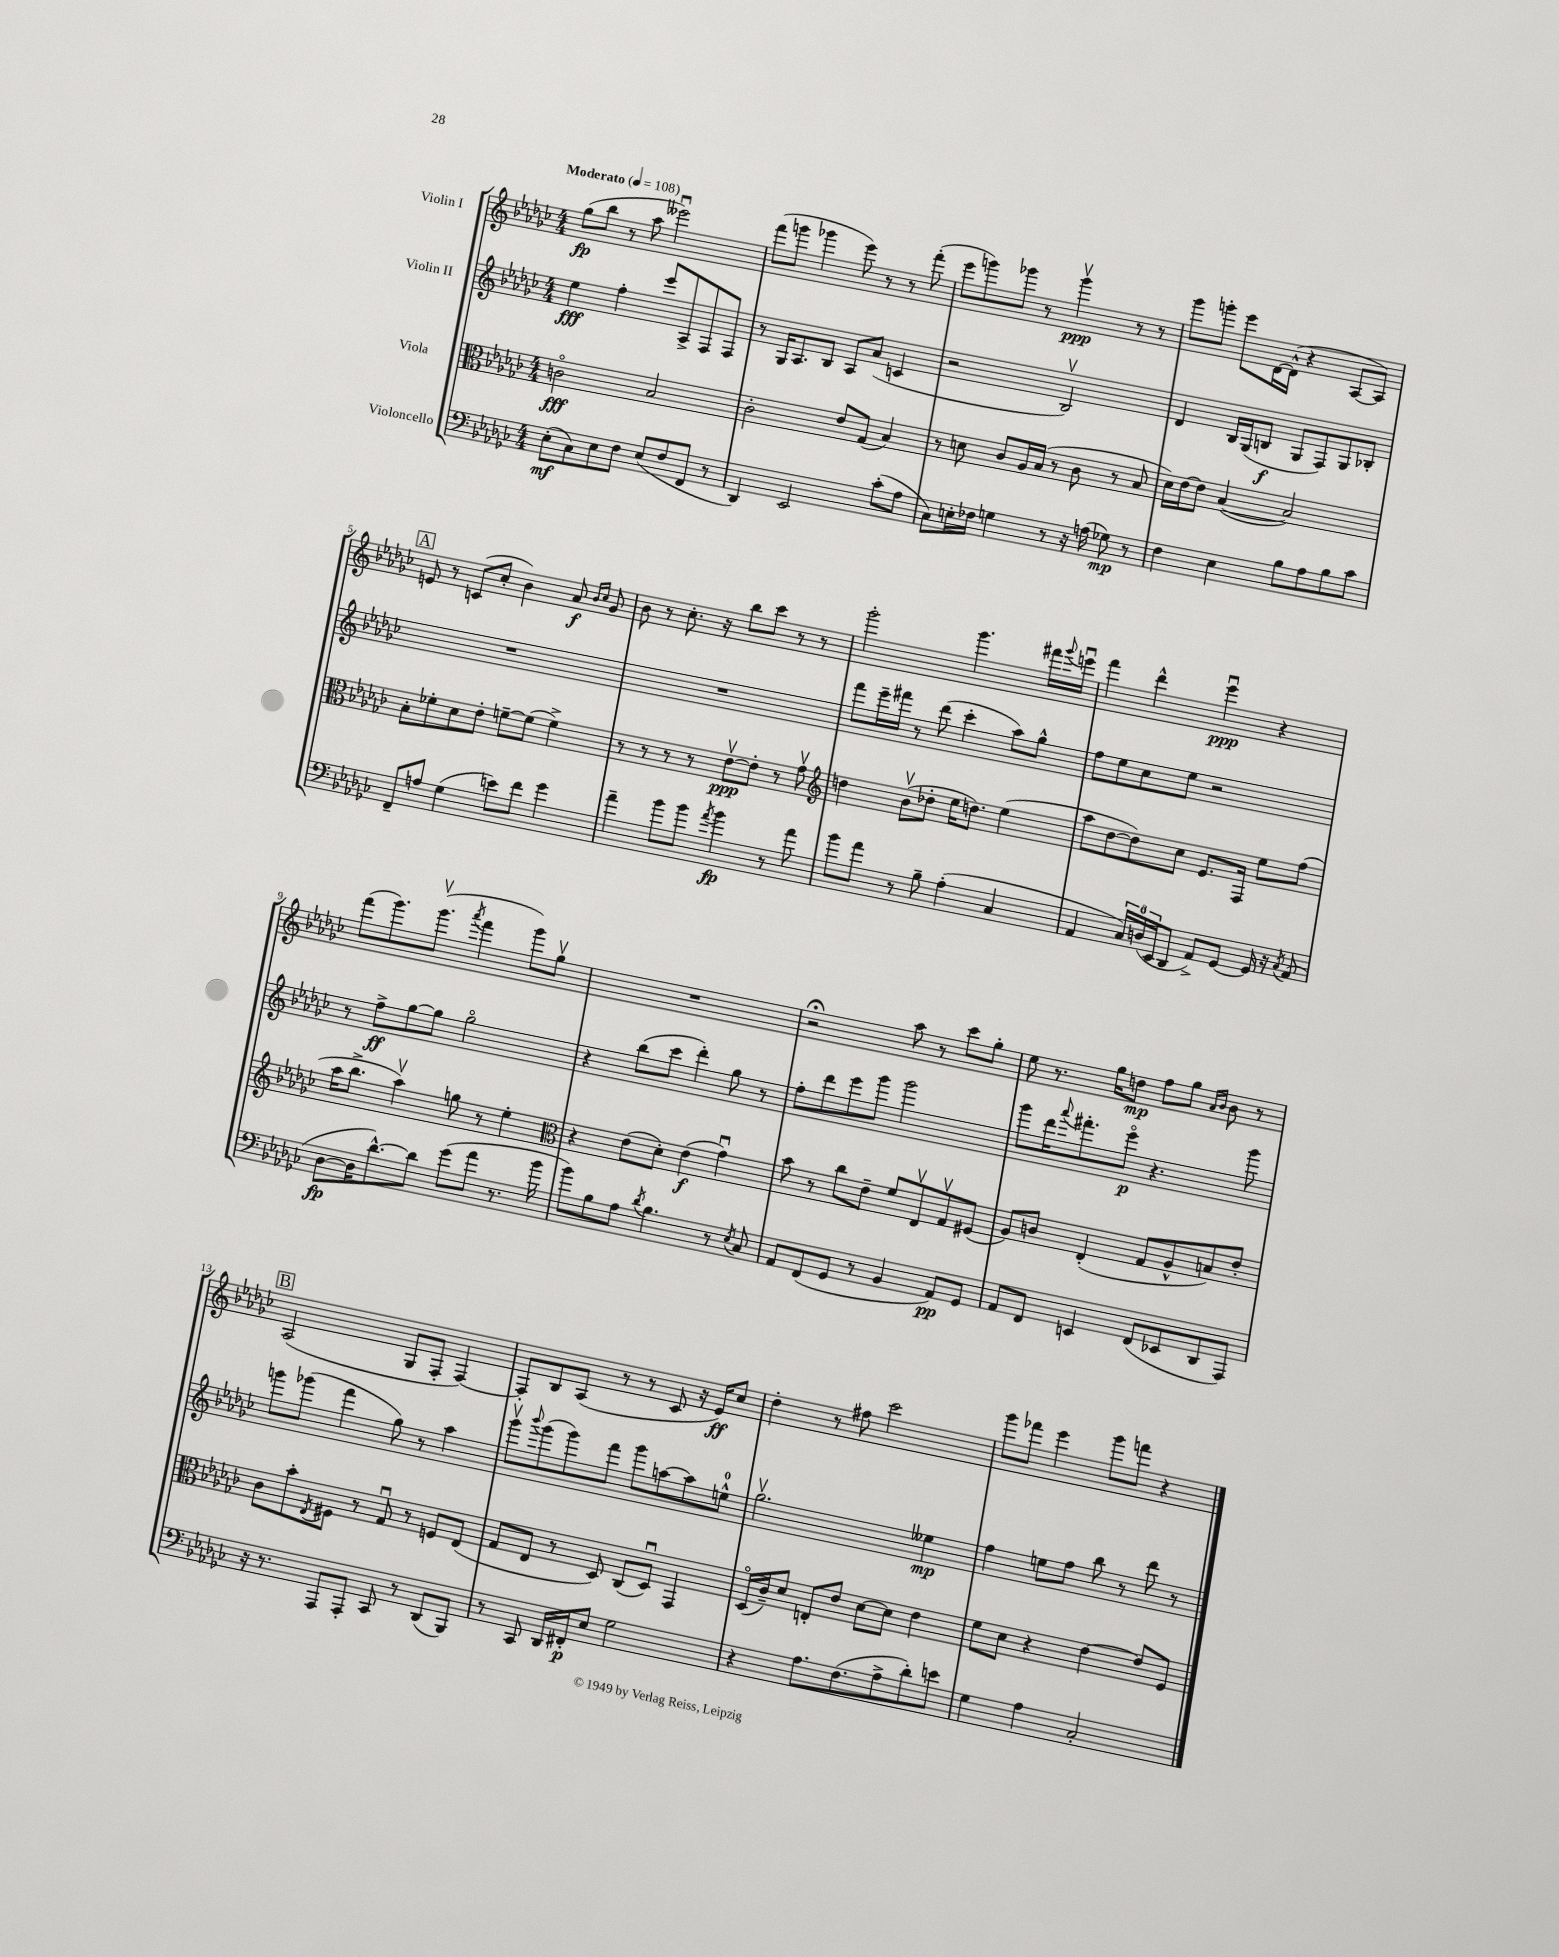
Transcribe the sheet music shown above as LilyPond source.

<<
\new StaffGroup <<
\new Staff = "s0" \with { instrumentName = "Violin I" } {
    \clef treble \key ges \major \numericTimeSignature \time 4/4 \tempo "Moderato" 4 = 108
    ges''8\fp( bes''8 r8 aes''8 eeses'''2\downbow) |
    f'''8( g'''8 ges'''4 ees'''8) r8 r8 f'''8-.( |
    ees'''8 g'''8) ges'''8 r8 ges'''4\upbow\ppp r8 r8 |
    ges'''8 g'''8-. ees'''8 des'16~ des'16-^( r4 aes8~ aes8) |
    \mark \markup { \box "A" } e'8 r8 c'8( ces''8-. bes'4) aes'8\f \grace { bes'16 ces''16 } ges'8 |
    bes'8 r8 ces''8.-. r16 bes''8 ces'''8 r8 r8 |
    ges'''2-. ges'''4. fis'''16 \appoggiatura { ges'''8 } e'''16\downbow |
    f'''4 des'''4-^ ees'''4\downbow\ppp r4 |
    f'''8( ges'''8.) ges'''8.\upbow( \acciaccatura { aes'''8 } f'''4 ges'''8) ges''8\upbow |
    R1 |
    r2\fermata aes''8 r8 ces'''8 ges''8-. |
    ees''8 r8. ges''16 d''8\mp f''8 ges''8 \grace { aes'16 bes'16 } bes'8 r8 |
    \mark \markup { \box "B" } aes2( ges8 f8-. f4~) |
    f8-. bes8 aes8( r8 r8 ces'8 r16 ees'16\ff) ces''8 |
    des''4-. r8 fis''8 ces'''2 |
    ges'''8 fes'''8 ees'''4 ges'''8 f'''8 r4 \bar "|." |
}
\new Staff = "s1" \with { instrumentName = "Violin II" } {
    \clef treble \key ges \major \numericTimeSignature \time 4/4
    ees''4\fff f''4-. ees'''8 aes8-> f8 f8 |
    r8 ges16 aes8. bes8 aes8 aes'8( c'4 |
    r2 bes2\upbow) |
    des'4 bes16 ges16( b8\f ges8 f8) ges8 bes8-. |
    \mark \markup { \box "A" } R1 |
    R1 |
    f'''8 ees'''16-- fis'''16 r8 des'''8( ces'''4-. aes''8) ges''8-^ |
    f''8 ees''8 ces''8 ees''8 r2 |
    r8 f''8->\ff ges''8~ ges''8 ges''2\flageolet |
    r4 bes''8( ces'''8 des'''4-.) ges''8 r8 |
    f''8-. des'''8 ees'''8 ges'''8 ges'''2 |
    ges'''8 des'''16 \appoggiatura { aes'''8 } fis'''8.-. ees'''8\flageolet\p r4. ges'''8 |
    \mark \markup { \box "B" } g'''8 ges'''8( f'''4 ges''8) r8 aes''4 |
    ges'''8\upbow \appoggiatura { bes'''8 } ges'''8( ges'''8) f'''8 ges'''8 a''8~ a''8 e''8-0-^ |
    ges''2.\upbow eeses''4\mp |
    f''4 e''8 f''8 bes''8 r8 des'''8 r8 \bar "|." |
}
\new Staff = "s2" \with { instrumentName = "Viola" } {
    \clef alto \key ges \major \numericTimeSignature \time 4/4
    c'2\flageolet\fff bes2 |
    ces'2-. ees'8 ges8( bes4) |
    r8 d'8 ces'8 aes16 bes16( r8 ces'8 r8 bes8 |
    des'16) ees'16~ ees'8 bes4~( bes2) |
    \mark \markup { \box "A" } bes8-. fes'8-. des'8 ees'8-. f'8~-- f'8( f'4->) |
    r8 r8 r8 r8 ees'8~\upbow\ppp ees'8-. r8 ges'8\upbow |
    \clef treble d''4 bes'8\upbow( des''8-. ees''16 d''8.) ees''4( |
    aes''8 des''8~ des''8) ces''8 ees'8. f16 ees''8 f''8( |
    aes''16 bes''8.-> aes''4\upbow) g''8 r8 ees''4-. |
    \clef alto r4 ees'8( des'8-.) ees'4\f( ges'4\downbow) |
    bes'8 r8 ces''8 ees'8-- f'8 ees8\upbow ges8\upbow fis8( |
    aes8) c'8 ees4-.( ges8 aes8-^ b8) ees'8-. |
    \mark \markup { \box "B" } ces'8 bes'8-. \acciaccatura { ees8 } fis8 r8 ges8\downbow r8 f8 ees8( |
    ges8 ees8 r8 des8) ces8( des8\downbow) ges,4 |
    des16\flageolet( ces'16--) des'8 e8-. ees'8 des'8~ des'8 ees'4 |
    f'8 des'8 r4 ees'4~ ees'8 f8 \bar "|." |
}
\new Staff = "s3" \with { instrumentName = "Violoncello" } {
    \clef bass \key ges \major \numericTimeSignature \time 4/4
    ees8-.\mf( ces8) ees8 f8 ees8( f8 f,8 r8 |
    des,4) ees,2 ces'8-.( aes8 |
    ces8) e16-. fes16 g4 r8 r16 a16( ges8\mp) r8 |
    f4 ees4 bes8 aes8 bes8 ces'8 |
    \mark \markup { \box "A" } f,8-- a8 ges4( e'8) f'8 ges'4 |
    aes'4-- bes'8 bes'8 \acciaccatura { aes'8 } bes'4\fp r8 aes'8 |
    bes'8 aes'8 r8 bes8-- aes4-.( ces4 |
    aes,4 \tuplet 3/2 { ces16) d16-0( ees,16 } des,8 aes,8->) ges,8~ ges,16 r16 \acciaccatura { ces8 } aes,8( |
    des8~\fp des16 des'8.~-^) des'8 ges'8( aes'8 r8. bes'16 |
    bes'8) bes8 aes8 \acciaccatura { des'8 } bes4. r8 \acciaccatura { ees8 } ces8 |
    aes,8 f,8( ges,8 r8 bes,4 aes,8\pp) ges,8 |
    aes,8 f,8 e,4 f,8( ees,8 des,8 aes,,8) |
    \mark \markup { \box "B" } r16 r8. aes,,8 aes,,8-. ces,8 r8 des,8( bes,,8) |
    r8 ces,8 des,16 fis,16-.\p ees8 ges2 |
    r4 aes8. f8.( aes8-> des'8-.) e'8 |
    ges4 aes4 ces2-. \bar "|." |
}
>>
>>
